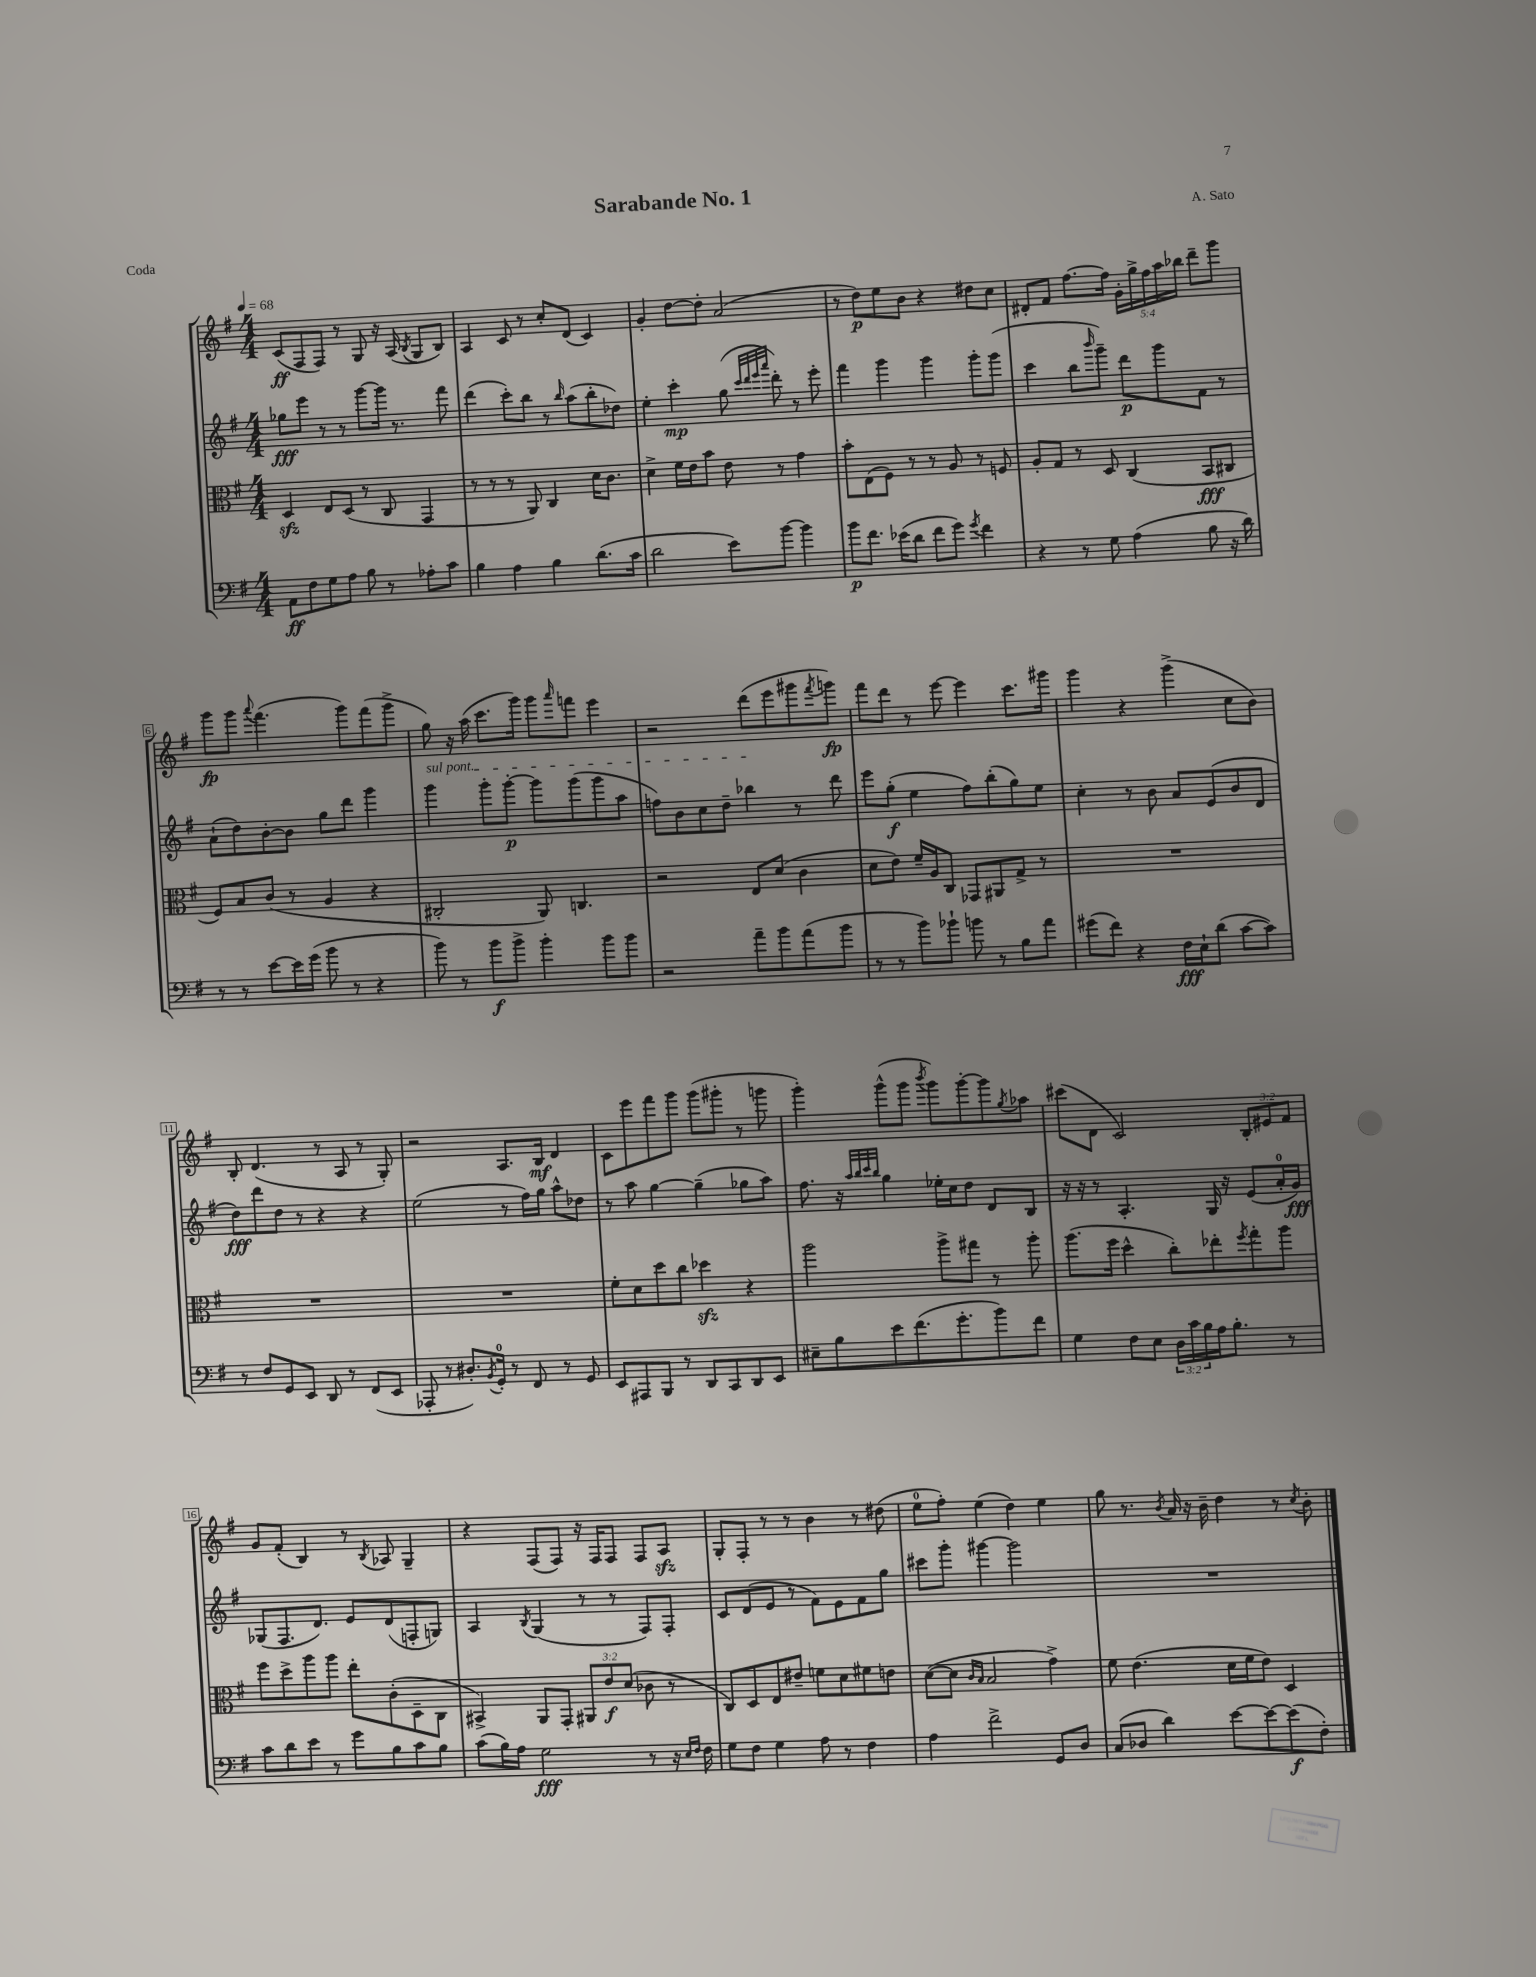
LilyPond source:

\header { title = "Sarabande No. 1" composer = "A. Sato" piece = "Coda" }
<<
\new StaffGroup <<
\new Staff = "s0" {
    \clef treble \key g \major \numericTimeSignature \time 4/4 \override Staff.TupletNumber.text = #tuplet-number::calc-fraction-text \tempo 4 = 68
    c'8\ff( fis8 fis8) r8 g8 r16 a16( \acciaccatura { b8 } g8 b8) |
    a4 c'8 r8 c''8-. d'8( c'4) |
    g'4-. d''8~ d''8-. a'2( |
    r8 d''8\p) e''8 b'8 r4 dis''8 c''8 |
    dis'8-. fis'8 fis''8.~ fis''16 \tuplet 5/4 { g'16-. g''16-> fis''16 a''16 bes''16 } d'''8-- g'''8 |
    g'''8\fp g'''8 \appoggiatura { a'''8 } fis'''4.( g'''8) fis'''8( g'''8-> |
    g''8) r16 a''16( c'''8. g'''16) g'''8 \grace { a'''16 } f'''8 e'''4 |
    r2 d'''8( e'''8 gis'''8 \acciaccatura { fis'''8 } g'''8\fp) |
    fis'''8 d'''8 r8 e'''8~ e'''4 c'''8. gis'''16 |
    g'''4 r4 g'''4->( c''8 b'8) |
    b8-. d'4.( r8 a8 r8 g8-.) |
    r2 a8. b16\mf d'4 |
    c'8 e'''8 fis'''8 g'''8 g'''8( gis'''8-. r8 g'''8 |
    g'''4-.) g'''8-^( g'''8 \acciaccatura { b'''8 } g'''8) g'''8~-. g'''8 \acciaccatura { g''8 } aes''8 |
    cis'''8( d'8 c'2) \tuplet 3/2 { b8-. eis'8 fis'8 } |
    g'8 fis'8-.( b4) r8 \acciaccatura { b8 } aes8 g4-- |
    r4 fis8( fis8) r16 fis16 fis8 fis8 a8\sfz |
    g8-. fis8-. r8 r8 b'4 r8 dis''8( |
    e''8-0 fis''8-.) e''4( d''4) e''4 |
    g''8 r8. \acciaccatura { b'8 } a'16 r16 b'16-- d''4 r8 \acciaccatura { c''8 } b'8-. \bar "|." |
}
\new Staff = "s1" {
    \clef treble \key g \major \numericTimeSignature \time 4/4
    ges''8\fff e'''8 r8 r8 g'''8~ g'''16 r8. fis'''8 |
    d'''4( c'''8-.) b''8 r8 \grace { b''16 } a''8( b''8-. des''8) |
    e''4-. c'''4-.\mp g''8( \grace { c'''32 d'''32 e'''32 a'''32 } d'''8-.) r8 e'''8-. |
    fis'''4 g'''4 g'''4 g'''8-. g'''8( |
    c'''4 b''8 \grace { b'''16 } g'''8--) d'''8\p g'''8 fis'8 r8 |
    a'8-!( d''8) b'8~-. b'8 g''8 d'''8 g'''4 |
    \once \override TextSpanner.bound-details.left.text = \markup { \italic "sul pont." } g'''4\startTextSpan g'''8-. g'''8~-.\p g'''8 g'''8( g'''8 a''8 |
    f''8) b'8 c''8 d''8-- bes''4\stopTextSpan r8 d'''8 |
    e'''8 g''8-.\f( e''4 fis''8) b''8-.( g''8) e''8 |
    c''4-. r8 b'8 a'8 e'8( b'8 d'8 |
    d''8\fff) d'''8 d''8 r8 r4 r4 |
    e''2( r8 fis''16) g''16 a''8-^ des''8 |
    r8 a''8 g''4~ g''4--( ges''8 a''8) |
    fis''8. r16 \grace { a''32 b''32 c'''32 b''32 } g''4 ees''16-. c''16 d''8 d'8 b8 |
    r16 r16 r8 a4.-. g16 r16 e'8( a'16-0-. g'16\fff) |
    ges8( fis8. d'8.) e'8 d'8( f8-. g8) |
    a4 \acciaccatura { b8 } g4( r8 r8 fis8) fis8-. |
    c'8 d'8( e'8 r8 fis'8) e'8 fis'8 g''8 |
    cis'''8 g'''8-. gis'''4~ gis'''2 |
    R1 \bar "|." |
}
\new Staff = "s2" {
    \clef alto \key g \major \numericTimeSignature \time 4/4 \override Staff.TupletNumber.text = #tuplet-number::calc-fraction-text
    d4\sfz e8 d8( r8 c8 g,4 |
    r8 r8 r8 a,8) c4 d'16 c'8. |
    d'4-> fis'16 e'16 b'8 e'8 r8 g'4 |
    b'8-. e8( fis8) r8 r8 a8 r8 f8 |
    a8-. g8 r8 d8 c4( b,8\fff cis8 |
    fis8) b8 c'8( r8 a4 r4 |
    cis2-. a,8) c4. |
    r2 e8 d'8( c'4 |
    d'8 e'8) fis'16-- a16 c8 ges,8 ais,8 g8-> r8 |
    R1 |
    R1 |
    R1 |
    fis'8-. d'8 d''8 c''8 des''4\sfz r4 |
    a''2 a''8-> gis''8 r8 a''8-. |
    a''8.( fis''16 d''4-^ c''8-.) ees''8-. \acciaccatura { fis''8 } g''8-. a''8 |
    fis''8 d''8-> a''8 a''8 e''8-. c'8-.( d8-- c8 |
    bis,4->) a,8 g,8-. \tuplet 3/2 { ais,8 e'8\f d'8( } ces'8 r8 |
    c8) d8 e8 eis'8-- f'8 d'8 fis'8 e'8 |
    d'8~( d'8 \grace { c'16 b16 } b2 g'4->) |
    fis'8 e'4.( d'16 fis'16 e'8) d4 \bar "|." |
}
\new Staff = "s3" {
    \clef bass \key g \major \numericTimeSignature \time 4/4 \override Staff.TupletNumber.text = #tuplet-number::calc-fraction-text
    a,8\ff fis8 g8 a8 b8 r8 aes8-. c'8 |
    b4 a4 b4 d'8.( c'16 |
    d'2 e'8) b'8~ b'4 |
    b'8\p fis'8. ees'16( d'8 fis'8 g'8) \acciaccatura { g'8 } fis'4 |
    r4 r8 g8 a4( b8 r16 d'16) |
    r8 r8 e'8~ e'16 g'16( b'8 r8 r4 |
    b'8) r8 b'8\f b'8-> b'4-. b'8 b'8 |
    r2 a'8-- b'8 a'8( b'8 |
    r8 r8 b'8) bes'8-! b'8 r8 b8 a'8 |
    gis'8( fis'8) r4 fis16\fff e16-! d'8( c'8~ c'8) |
    r8 fis8 g,8 e,8 d,8 r8 fis,8( e,8 |
    aes,,8-. r8 dis8.-.) \acciaccatura { b,8 } g,16-0-. r8 fis,8 r8 g,8 |
    e,8 ais,,8 b,,8 r8 d,8 c,8 d,8 e,8 |
    eis8-- b8 e'8 fis'8.( g'8.-. b'8) fis'8 |
    g4 fis8 e8 \tuplet 3/2 { d16 c'16 b16 } a16 b8.-. r8 |
    c'8 d'8 e'8 r8 g'8 b8 c'8 b8 |
    c'8( b16) a16 g2\fff r8 r16 \grace { e16 fis16 } fis16 |
    g8 fis8 g4 a8 r8 fis4 |
    a4 fis'2-> g,8 d8 |
    c8( des8 d'4) e'8~ e'8~ e'8\f( fis8-.) \bar "|." |
}
>>
>>
\layout { \context { \Score \override BarNumber.stencil = #(make-stencil-boxer 0.1 0.3 ly:text-interface::print) } }
